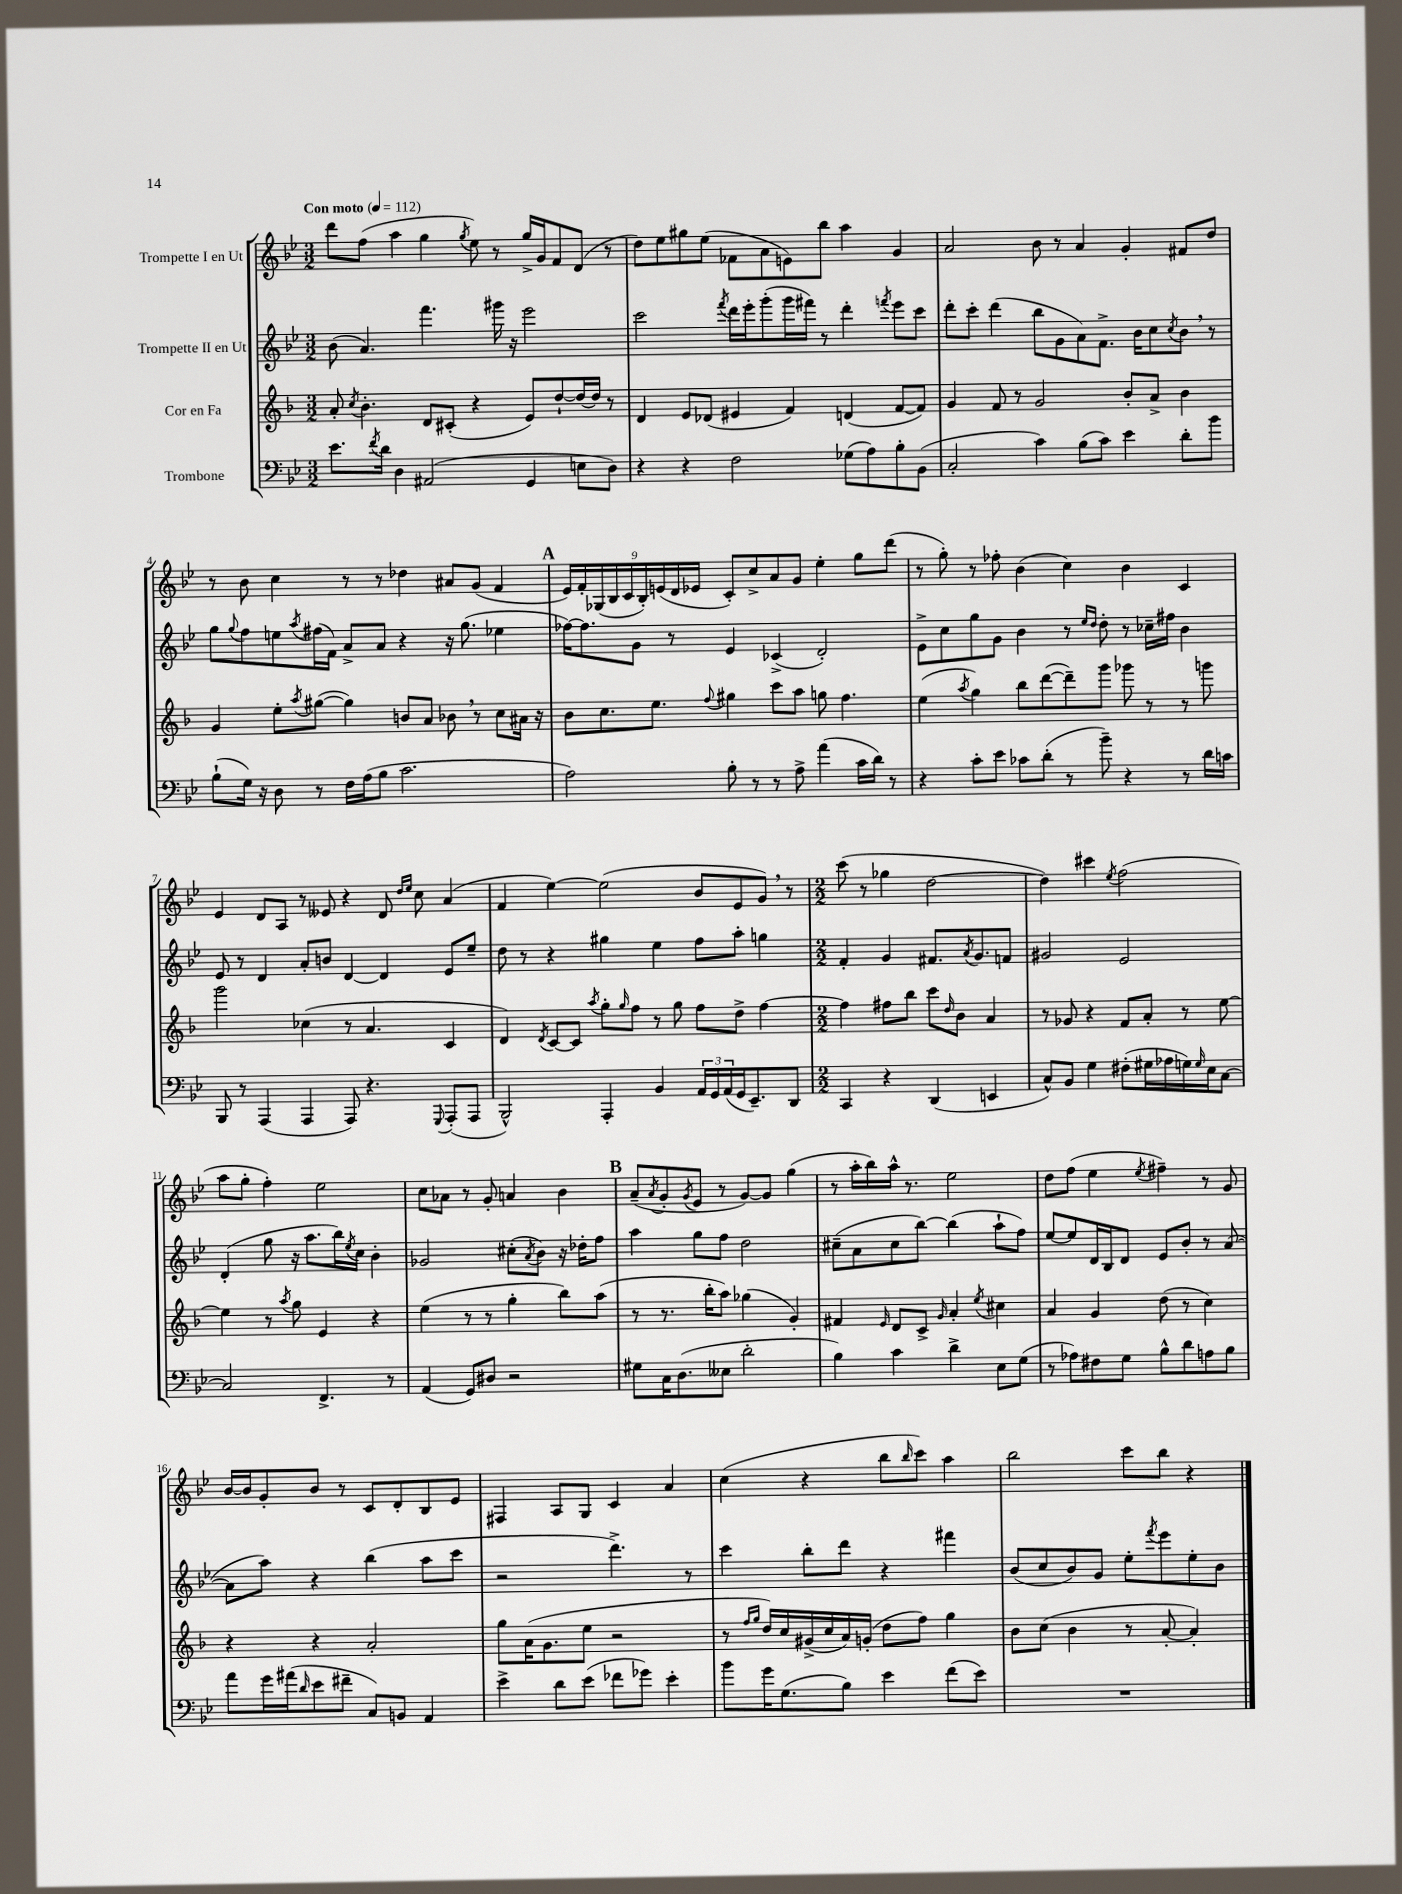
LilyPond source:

<<
\new StaffGroup <<
\new Staff = "s0" \with { instrumentName = "Trompette I en Ut" } {
    \clef treble \key bes \major \numericTimeSignature \time 3/2 \tempo "Con moto" 4 = 112
    d'''8 f''8( a''4 g''4 \acciaccatura { g''8 } ees''8) r8 g''16-> g'16 f'8 d'8( r8 |
    d''8) ees''8 gis''8 ees''8( fes'8 a'8 e'8) bes''8 a''4 g'4 |
    a'2 bes'8 r8 a'4 g'4-. fis'8 d''8 |
    r8 bes'8 c''4 r8 r8 des''4 ais'8 g'8( f'4 |
    \mark \markup { \bold "A" } \tuplet 9/8 { ees'16) f'16-. ges16( bes16 c'16 bes16-.) e'16( d'16 ees'16 } c'8-.) c''8-> a'8 g'8 ees''4-. g''8 d'''8( |
    r8 g''8-.) r8 fes''8-. bes'4( c''4) bes'4 c'4 |
    ees'4 d'8 a8 r8 eeses'8 r4 d'8 \grace { d''16 ees''16 } c''8 a'4( |
    f'4 ees''4~) ees''2( bes'8 ees'8 g'8) \breathe r8 |
    \numericTimeSignature \time 2/2 c'''8( r8 ges''4 d''2~ |
    d''4) cis'''4 \acciaccatura { ees''8 } f''2( |
    a''8 g''8-. f''4-.) ees''2 |
    c''8 aes'8 r8 g'8-. a'4 bes'4 |
    \mark \markup { \bold "B" } a'8--( \acciaccatura { a'8 } g'8-. \acciaccatura { g'8 } ees'8 r8 g'8~) g'8 g''4( |
    r8 a''16-. bes''16) a''16-^ r8. ees''2 |
    d''8 f''8( ees''4 \acciaccatura { ees''8 } fis''4--) r8 g'8 |
    bes'16~ bes'16 g'8-. bes'8 r8 c'8 d'8-. bes8 ees'8 |
    fis4 a8 g8 c'4 a'4 |
    c''4( r4 bes''8 \grace { bes''16 } c'''8) a''4 |
    bes''2 c'''8 bes''8 r4 \bar "|." |
}
\new Staff = "s1" \with { instrumentName = "Trompette II en Ut" } {
    \clef treble \key bes \major \numericTimeSignature \time 3/2
    bes'8( a'4.) f'''4. gis'''16 r16 ees'''2 |
    c'''2 \acciaccatura { f'''8 } d'''16 ees'''16-. g'''8-.( g'''16 fis'''16) r8 d'''4-. \acciaccatura { f'''8 } ees'''8 c'''8 |
    d'''8-. c'''8-. d'''4( bes''8 g'8 a'8) f'8.-> bes'16 c''8 \acciaccatura { c''8 } bes'8 \breathe r8 |
    g''8 \appoggiatura { g''8 } f''8 e''8 \acciaccatura { a''8 } fis''16( f'16) a'8-> a'8 r4 r16 g''8.( ees''4 |
    \mark \markup { \bold "A" } fes''16~) fes''8. g'8 r8 ees'4 ces'4->( d'2-.) |
    ees'8-> c''8 g''8 g'8 bes'4 r8 \grace { ees''16 d''16 } d''8-. r8 ces''16-- fis''16 bes'4 |
    ees'8 r8 d'4 a'8-. b'8 d'4~ d'4 ees'8 ees''8-- |
    d''8 r8 r4 gis''4 ees''4 f''8 a''8-. g''4 |
    \numericTimeSignature \time 2/2 f'4-. g'4 fis'8. \acciaccatura { a'8 } g'8. f'8 |
    gis'2 ees'2 |
    d'4-.( g''8 r16 a''8. bes''16) \acciaccatura { ees''8 } c''16 bes'4-. |
    ges'2 cis''8-.( \acciaccatura { a'8 } bes'8) r16 des''16-. f''8 |
    \mark \markup { \bold "B" } a''4 g''8 f''8 d''2 |
    cis''8--( a'8 cis''8 bes''8~) bes''4( a''8-! f''8) |
    ees''8~ ees''8 d'16 bes16 d'8 ees'8 bes'8-. r8 a'8~( |
    a'8 a''8) r4 bes''4( a''8 c'''8 |
    r2 d'''4.->) r8 |
    c'''4 bes''8-. d'''8 r4 fis'''4 |
    bes'8( c''8 bes'8) g'8 ees''8-. \acciaccatura { f'''8 } ees'''8 ees''8-. bes'8 \bar "|." |
}
\new Staff = "s2" \with { instrumentName = "Cor en Fa" } {
    \clef treble \key f \major \numericTimeSignature \time 3/2
    a'8-. \acciaccatura { c''8 } bes'4.-. d'8 cis'8-.( r4 e'8) d''8~-! d''16~ d''16 r8 |
    d'4 e'8 des'8( eis'4 f'4) d'4( f'8~ f'8) |
    g'4 f'8 r8 g'2 bes'8-. a'8-> bes'4 |
    g'4 e''8-. \acciaccatura { a''8 } gis''8~( gis''4) b'8 a'8 bes'8 \breathe r8 c''8 ais'16 r16 |
    \mark \markup { \bold "A" } bes'8 c''8. e''8. \appoggiatura { f''8 } gis''4 c'''8 a''8 g''8 f''4. |
    e''4( \acciaccatura { a''8 } g''4) bes''8 d'''8~( d'''8--) g'''8 ges'''8 r8 r8 g'''8 |
    g'''2 ces''4( r8 a'4. c'4 |
    d'4) \acciaccatura { d'8 } c'8~ c'8 \acciaccatura { a''8 } g''8-. \grace { g''16 } f''8 r8 g''8 f''8 d''8-> f''4~ |
    \numericTimeSignature \time 2/2 f''4 fis''8 bes''8 c'''8 \grace { d''16 } bes'8 a'4 |
    r8 ges'8 r4 f'8 a'8-. r8 e''8~ |
    e''4 r8 \acciaccatura { a''8 } g''8 e'4 r4 |
    e''4( r8 r8 g''4-. bes''8) a''8( |
    \mark \markup { \bold "B" } r8 r8. bes''16-. a''8) ges''4( g'4-.) |
    fis'4 \grace { e'16 } d'8 c'8-> \grace { g'16 } a'4-. \acciaccatura { e''8 } cis''4 |
    a'4 g'4 d''8( r8 c''4) |
    r4 r4 a'2-. |
    g''8 a'16( g'8. e''8 r2 |
    r8 \grace { f''16 g''16 } d''16) c''16 gis'16->( c''16 a'16) g'16-.( d''8 f''8) g''4 |
    bes'8 c''8( bes'4 r8 a'8~-. a'4-.) \bar "|." |
}
\new Staff = "s3" \with { instrumentName = "Trombone" } {
    \clef bass \key bes \major \numericTimeSignature \time 3/2
    ees'8. \acciaccatura { f'8 } d'16 d4 ais,2( g,4 e8 d8) |
    r4 r4 f2 ges8( a8) bes8-. bes,8( |
    c2-. c'4) bes8( c'8) ees'4 d'8-. bes'8 |
    bes8-!( g16) r16 d8 r8 f16 a16( bes8 c'2. |
    \mark \markup { \bold "A" } a2) bes8-. r8 r8 a8-> a'4( c'16 d'16) r8 |
    r4 c'8-. ees'8 ces'8 d'8-.( r8 bes'8--) r4 r8 d'16 c'16 |
    bes,,8 r8 a,,4( a,,4 a,,8) r4. \appoggiatura { g,,8 } a,,8-.( a,,8 |
    bes,,2-^) a,,4-. bes,4 \tuplet 3/2 { a,16 g,16 a,16( } g,16 ees,8.--) d,8 |
    \numericTimeSignature \time 2/2 c,4 r4 d,4( e,4 |
    c8-^) bes,8 g4 fis8-.( gis16 aes16 g16) \grace { g16 } ees16 c8~ |
    c2 f,4.-> r8 |
    a,4( g,8) dis8 r2 |
    \mark \markup { \bold "B" } gis8 c16 d8.( eeses8 d'2-. |
    bes4) c'4 d'4-> ees8 g8( |
    r8 aes8) fis8 g8 bes8-^ d'8 a8 bes8 |
    a'8 g'16 ais'16( \grace { d'16 } ees'8 fis'8-- c8) b,8 a,4 |
    ees'4-> d'8 ees'8( fes'8 ges'8) ees'4-. |
    bes'8 g'16 g8.( bes8) ees'4 f'8( ees'8) |
    R1 \bar "|." |
}
>>
>>
